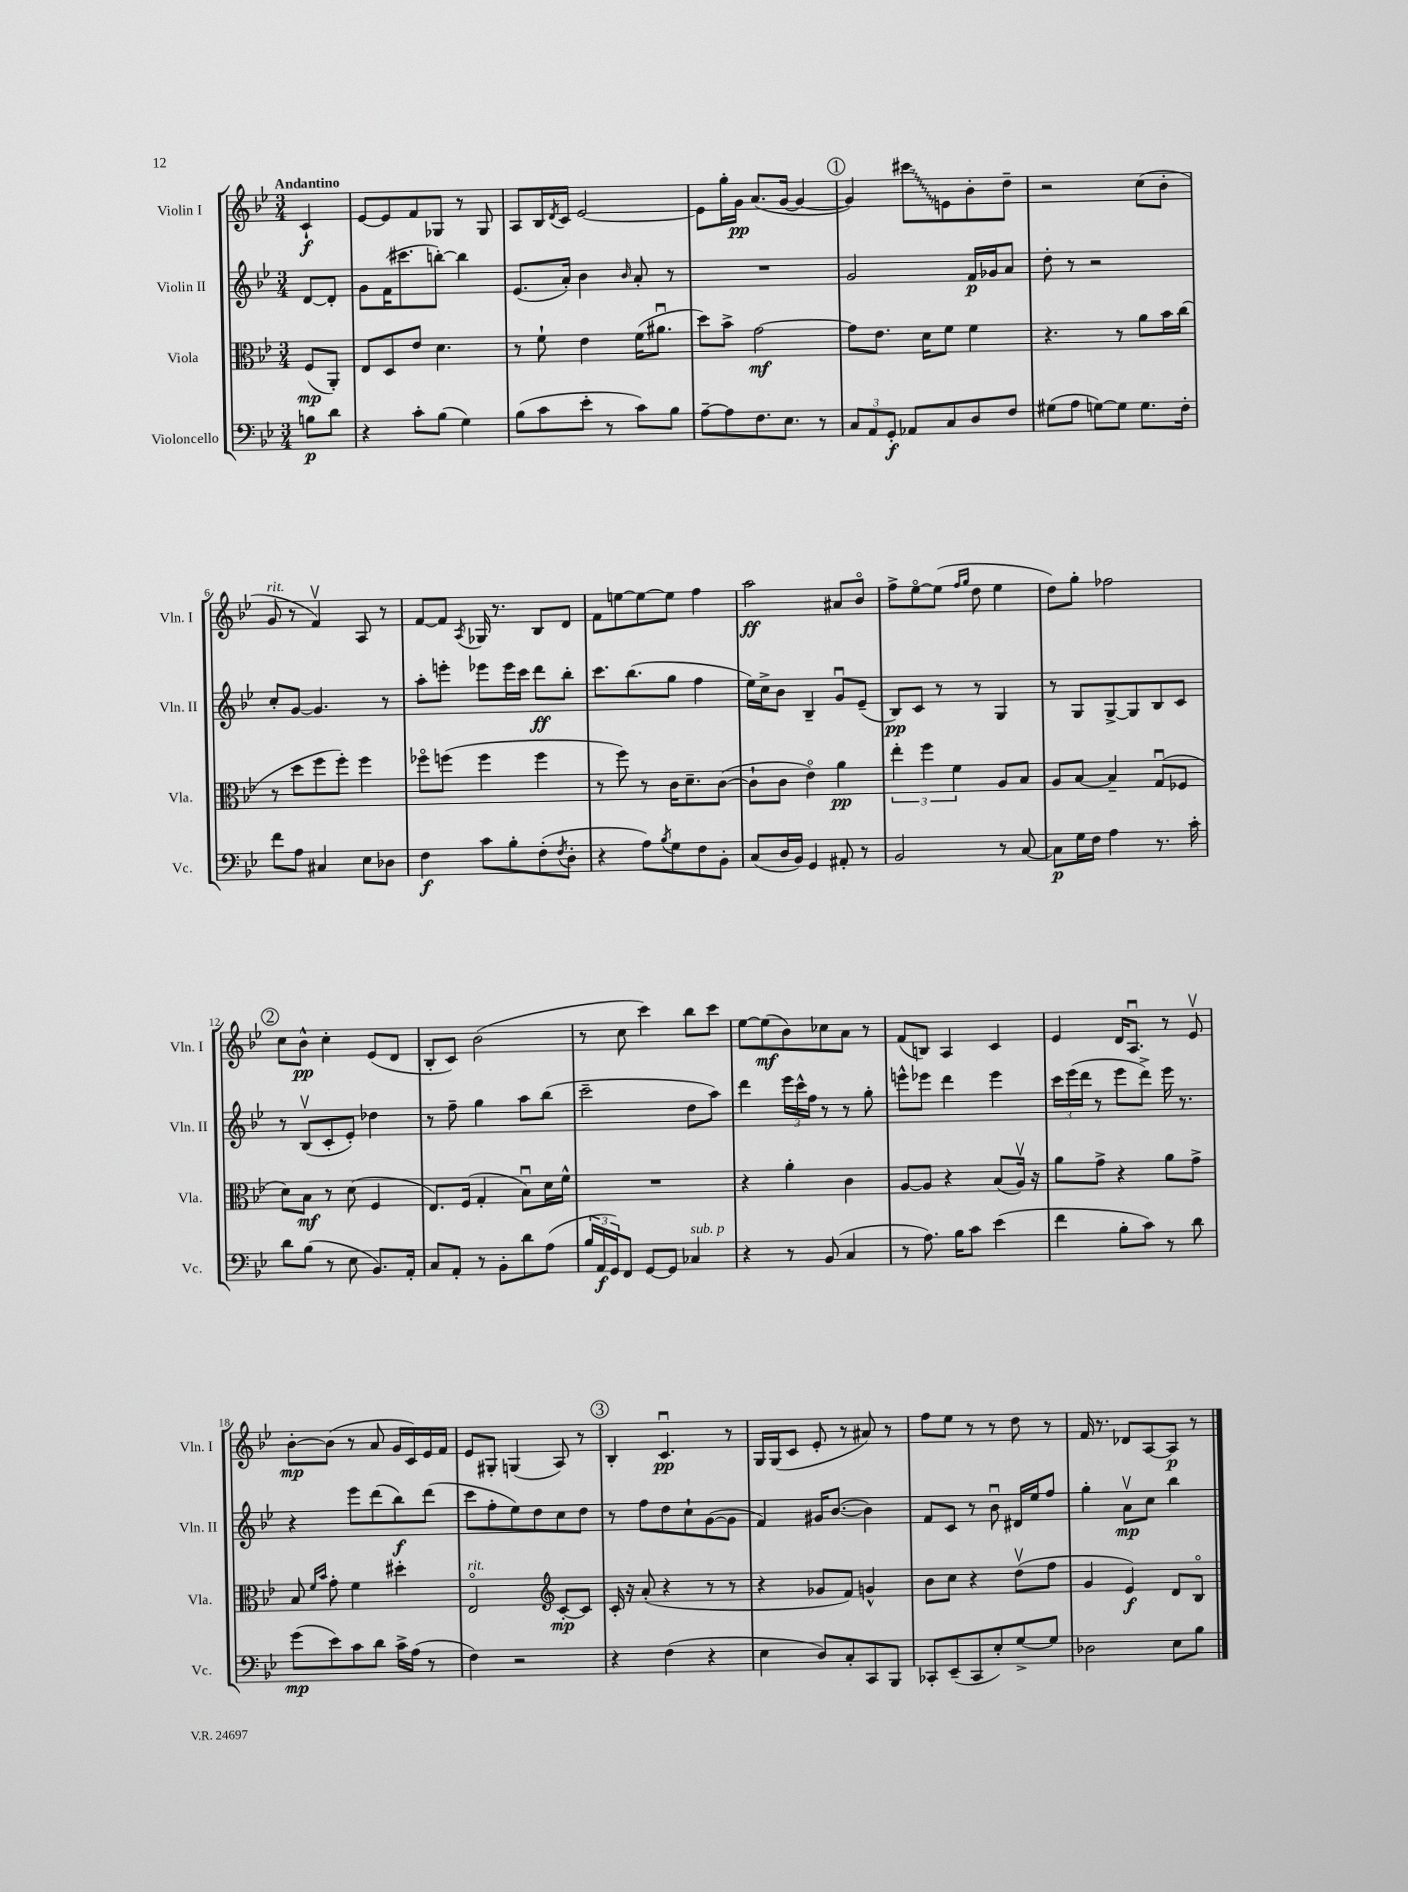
<<
\new StaffGroup <<
\new Staff = "s0" \with { instrumentName = "Violin I" shortInstrumentName = "Vln. I" } {
    \clef treble \key bes \major \numericTimeSignature \time 3/4 \partial 4 \tempo "Andantino"
    c'4-!\f |
    ees'8~ ees'8 f'8 ges8 r8 ges8 |
    a8 bes16 \acciaccatura { d'8 } c'16 ees'2~ |
    ees'8 g''16-. g'16\pp a'8.( g'16~ g'4~ |
    \mark \markup { \circle "1" } g'4) \once \override Glissando.style = #'zigzag cis'''8\glissando e'8 bes'8-. d''8-- |
    r2 c''8( bes'8-. |
    g'8^\markup { \italic "rit." } r8 f'4\upbow) a8 r8 |
    f'8~ f'8 \acciaccatura { a8 } ges16 r8. bes8 d'8 |
    f'8 e''8~ e''8~ e''8 f''4 |
    a''2\ff ais'8 bes'8\flageolet |
    f''8-> ees''8~\flageolet ees''8( \grace { f''16 g''16 } d''8 ees''4 |
    d''8) g''8-. fes''2 |
    \mark \markup { \circle "2" } c''8 bes'8-^\pp c''4-. ees'8( d'8 |
    bes8-. c'8) bes'2( |
    r8 c''8 c'''4) bes''8 c'''8 |
    ees''8~ ees''8\mf( bes'8) ces''8 a'8 r8 |
    f'8( b8) a4 c'4 |
    ees'4 d'16 a8.\downbow r8 ees'8\upbow |
    bes'8~-.\mp bes'8( r8 a'8 g'16 c'16) ees'16 f'16 |
    ees'8 gis8-. g4( a8) r8 |
    \mark \markup { \circle "3" } bes4-. c'4.\downbow\pp r8 |
    g16 g16( c'8 ees'8-. r8 ais'8) r8 |
    f''8 ees''8 r8 r8 d''8 r8 |
    f'16 r8. des'8 a8~ a8\p r8 \bar "|." |
}
\new Staff = "s1" \with { instrumentName = "Violin II" shortInstrumentName = "Vln. II" } {
    \clef treble \key bes \major \numericTimeSignature \time 3/4 \partial 4
    d'8~ d'8-. |
    g'8 f'16( cis'''8. b''8~-.) b''4 |
    ees'8.( a'16-.) bes'4 \grace { bes'16 } a'8-. r8 |
    R2. |
    \mark \markup { \circle "1" } g'2 f'16\p ges'16 a'8 |
    d''8-. r8 r2 |
    c''8-. g'8~ g'4. r8 |
    a''8-. e'''8-. ees'''8 ees'''16 c'''16 d'''8\ff bes''8-. |
    c'''8. bes''8.( g''8 f''4 |
    ees''16) c''16-> bes'8 bes4-- g'8\downbow ees'8--( |
    bes8\pp) c'8 r8 r8 g4 |
    r8 g8 g8~-> g8 bes8 c'8 |
    \mark \markup { \circle "2" } r8 bes8\upbow( c'8-. ees'8-.) des''4 |
    r8 f''8-- g''4 a''8 bes''8( |
    c'''2-- d''8 a''8) |
    d'''4 \tuplet 3/2 { ees'''16 c'''16-^ f''16 } r8 r8 g''8-. |
    e'''8-^ ees'''8 d'''4 ees'''4 |
    \tuplet 3/2 { c'''16 ees'''16( d'''16 } r8 ees'''8 d'''8->) ees'''16 r8. |
    r4 ees'''8 d'''8( bes''8\f) d'''8( |
    c'''8 f''8-. ees''8) d''8 c''8 d''8 |
    \mark \markup { \circle "3" } r8 f''8 d''8 c''8-! g'8~( g'8 |
    f'4) gis'16 bes'8.~( bes'4) |
    f'8 c'8 r8 bes'8\downbow dis'16 ees''16 f''8 |
    g''4-. a'8\upbow\mp c''8 bes''4 \bar "|." |
}
\new Staff = "s2" \with { instrumentName = "Viola" shortInstrumentName = "Vla." } {
    \clef alto \key bes \major \numericTimeSignature \time 3/4 \partial 4
    f8\mp( a,8-.) |
    ees8 d8 ees'8 d'4. |
    r8 f'8-! ees'4 f'16( ais'8.\downbow |
    d''8) bes'8-> g'2~\mf |
    \mark \markup { \circle "1" } g'8 ees'8. d'16 f'8 f'4 |
    r4. r8 a'8 bes'16 c''16( |
    r8 d''8 f''8 f''8-.) f''4 |
    fes''8\flageolet f''8( f''4 f''4 |
    r8 f''8) r8 c'16 d'8.-- c'8~( |
    c'8-! c'8 ees'4\flageolet) a'4\pp |
    \tuplet 3/2 { ees''4-. f''4 f'4 } a8 bes8 |
    a8 bes8~ bes4-- g8\downbow( fes8 |
    \mark \markup { \circle "2" } d'8) bes8\mf r8 d'8( f4 |
    ees8.) f16( g4-. bes8\downbow) d'16 f'16-^ |
    R2. |
    r4 a'4-. c'4 |
    a8~ a8 r4 bes8( a16\upbow) r16 |
    a'8 g'8-> r4 a'8 g'8-> |
    bes8 \grace { f'16 bes'16 } g'8-. f'4 dis''4-. |
    ees2\flageolet^\markup { \italic "rit." } \clef treble c'8~-.\mp c'8 |
    \mark \markup { \circle "3" } c'16-. r16 a'8-.( r4 r8 r8 |
    r4 ges'8 f'8) g'4-^ |
    bes'8 c''8 r4 d''8\upbow( f''8 |
    g'4 ees'4\f) d'8 bes8\flageolet \bar "|." |
}
\new Staff = "s3" \with { instrumentName = "Violoncello" shortInstrumentName = "Vc." } {
    \clef bass \key bes \major \numericTimeSignature \time 3/4 \partial 4
    b8\p d'8 |
    r4 c'8-. bes8( g4) |
    bes8( c'8 ees'8-. r8 c'8) bes8 |
    a8~-- a8 f8. ees8. r8 |
    \mark \markup { \circle "1" } \tuplet 3/2 { c8 a,8 g,8-.\f } aes,8 c8 d8 f8 |
    gis8( a8 g8~) g8 g8. f16-. |
    f'8 a8 cis4 ees8 des8 |
    f4\f c'8 bes8-. f8-.( \acciaccatura { f8 } d8-. |
    r4 a8) \acciaccatura { bes8 } g8 f8 bes,8-. |
    c8( d16 bes,16) g,4 ais,8-. r8 |
    bes,2 r8 c8~ |
    c8\p g16 f16 a4 r8. c'16-. |
    \mark \markup { \circle "2" } d'8 bes8( r8 ees8 bes,8.) a,16-. |
    c8 a,8-. r8 bes,8-. d'8 a8( |
    \tuplet 3/2 { bes16 a,16\f g,16) } f,8 g,8~ g,8 ces4^\markup { \italic "sub. p" } |
    r4 r8 bes,8( c4 |
    r8 a8.) bes16 c'8 ees'4( |
    f'4 bes8-. c'8) r8 d'8 |
    g'8\mp( ees'8) c'8 d'8 c'16-> a16( r8 |
    f4) r2 |
    \mark \markup { \circle "3" } r4 f4( r4 |
    ees4 d8) c8-. c,8 bes,,8 |
    ces,8-. ees,8--( ces,8 ees8-.) g8~-> g8 |
    des2 ees8 bes8 \bar "|." |
}
>>
>>
